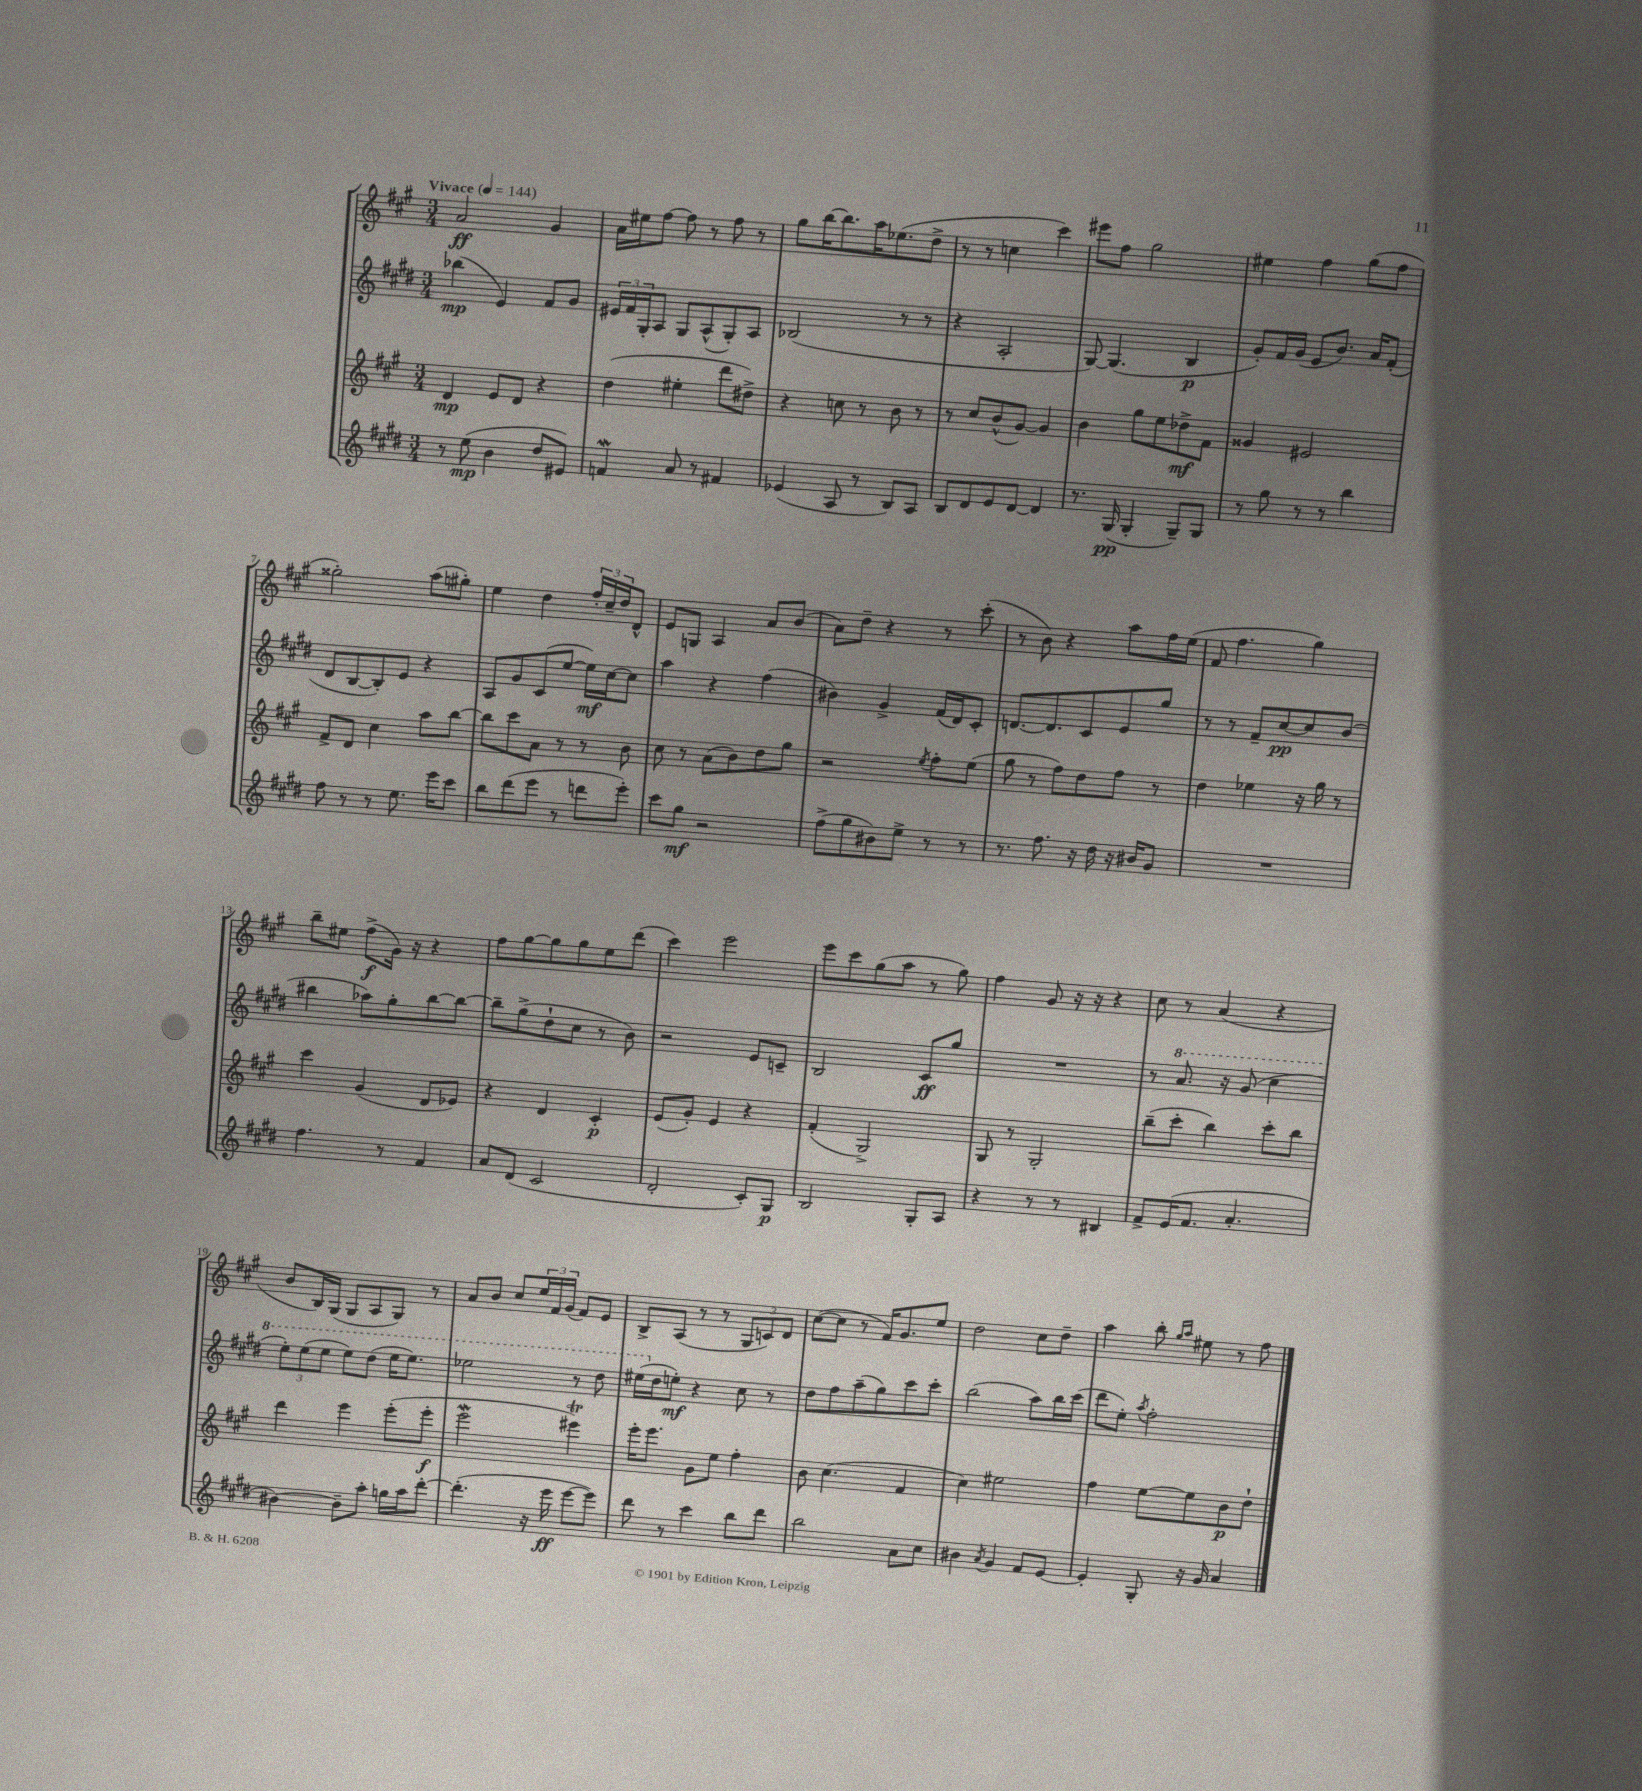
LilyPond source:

<<
\new StaffGroup <<
\new Staff = "s0" {
    \clef treble \key a \major \numericTimeSignature \time 3/4 \tempo "Vivace" 4 = 144
    a'2\ff gis'4 |
    a'16 eis''16 fis''8~ fis''8 r8 fis''8 r8 |
    gis''8 b''16~ b''8. a''16 ees''8.( d''8-> |
    r8 r8 c''4 cis'''4) |
    eis'''8 fis''8 gis''2 |
    eis''4 fis''4 gis''8( fis''8 |
    gisis''2-.) a''8( gis''8-.) |
    e''4 d''4 \tuplet 3/2 { fis''16-. cis''16-- d''16 } d'8-^ |
    e'8 g8 a4 a'8 b'8( |
    a'8) d''8-- r4 r8 cis'''8-.( |
    r8 b'8) r4 a''8 fis''16 e''16( |
    fis'8 fis''4. gis''4) |
    b''8-- eis''8 fis''8->\f( gis'16) r16 r4 |
    fis''8 gis''8~ gis''8 gis''8 e''8 d'''8( |
    cis'''4) e'''2 |
    e'''8 cis'''8 gis''8( a''8 r8 gis''8) |
    fis''4 gis'8 r16 r16 r4 |
    cis''8 r8 a'4( r4 |
    b'8 b16) gis16( gis8 a8 gis8) r8 |
    a'8 b'8 cis''8 \tuplet 3/2 { e''16 fis'16 gis'16( } fis'8) e'8 |
    b8-> a8( r8 r8 \tuplet 3/2 { gis8 c'8) d'8 } |
    cis''8~( cis''8 r8 fis'16) gis'8. e''8 |
    d''2 cis''8 d''8-- |
    a''4 b''8-. \grace { gis''16 a''16 } eis''8 r8 fis''8 \bar "|." |
}
\new Staff = "s1" {
    \clef treble \key e \major \numericTimeSignature \time 3/4
    bes''4\mp( e'4) fis'8 gis'8 |
    \tuplet 3/2 { eis'16 fis'16 gis16-. } a8 gis8 a8-^( gis8-.) a8 |
    bes2( r8 r8 |
    r4 a2-. |
    gis8~) gis4.( b4\p |
    gis'8-.) fis'16 gis'16( e'8 b'8.) a'16 fis'8-.( |
    dis'8 b8~ b8-.) e'8 r4 |
    a8 gis'8 cis'8( e''8~ e''16\mf) cis''16~ cis''8 |
    a''4 r4 fis''4( |
    bis'4) gis'4-> fis'16( dis'16) cis'8-. |
    d'8.~ d'8. cis'8 e'8 gis''8 |
    r8 r8 fis'8-- cis''8~\pp cis''8 b'8( |
    bis''4 aes''8) gis''8-. bis''8~ bis''8~ |
    bis''8-- gis''8->( dis''8-! cis''8 r8 b'8) |
    r2 e'8 c'8-- |
    b2 cis'8\ff gis''8 |
    R2. |
    r8 \ottava #1 a''8. r16 gis''8( cis'''4 |
    \tuplet 3/2 { e'''8-.) e'''8( e'''8 } e'''8) dis'''8( e'''16 e'''8.) |
    ees'''2 r8 dis'''8 |
    eis'''16( \ottava #0 dis''16 e''!8-.\mf) r4 cis''8 r8 |
    dis''8 fis''8 a''8--( gis''8) cis'''8 cis'''8-. |
    b''2( a''8) b''16 cis'''16( |
    dis'''8 e''8-.) \acciaccatura { a''8 } fis''2-. \bar "|." |
}
\new Staff = "s2" {
    \clef treble \key a \major \numericTimeSignature \time 3/4
    d'4\mp e'8 d'8 r4 |
    d''4( eis''4-. d'''8 dis''8->) |
    r4 c''8 r8 b'8 r8 |
    r8 cis''8 b'8-^( gis'8~) gis'4 |
    b'4 gis''8 e''8 des''8->\mf fis'8 |
    gisis'4 eis'2 |
    fis'8-> d'8 cis''4 a''8 b''8~ |
    b''8 cis'''8 a'8 r8 r8 b'8 |
    cis''8 r8 a'8( b'8) d''8 gis''8 |
    r2 \acciaccatura { e''8 } fis''8-. e''8( |
    gis''8 r8 fis''8) d''8 fis''8 r8 |
    d''4 ees''4 r16 gis''16 r8 |
    cis'''4 gis'4( d'8 ees'8) |
    r4 d'4 cis'4-.\p |
    e'8( gis'8-.) e'4 r4 |
    fis'4-.( gis2->) |
    gis8 r8 gis2-. |
    b''8--( cis'''8-. b''4) cis'''8-. b''8 |
    d'''4 e'''4 e'''8-.( e'''8-.\f |
    e'''2\mordent eis'''4\trill) |
    e'''16-. e'''8. gis'8 e''8 fis''4-. |
    b'8 cis''4.( fis'4 |
    cis''4) eis''2 |
    fis''4 e''8~ e''8 b'8\p d''8-! \bar "|." |
}
\new Staff = "s3" {
    \clef treble \key e \major \numericTimeSignature \time 3/4
    r8 e''8\mp( b'4 dis''8 eis'8) |
    f'4\mordent a'8 r8 fis'4 |
    ees'4( a8 r8 b8) a8 |
    b8 dis'8 e'8 dis'8~ dis'4 |
    r8. gis16\pp( gis4-. gis8--) gis8 |
    r8 gis''8 r8 r8 b''4 |
    fis''8 r8 r8 e''8. e'''16 cis'''8 |
    b''8 dis'''8( e'''8 r8 d'''8 e'''8-.) |
    cis'''8 gis''8\mf r2 |
    fis''8->( gis''8 bis'8) e''8-> r8 r8 |
    r8. fis''8. r16 dis''16 r16 bis'16 gis'8 |
    R2. |
    fis''4. r8 fis'4 |
    a'8 dis'8( cis'2 |
    dis'2-. cis'8-.) gis8\p |
    b2 gis8-. a8 |
    r4 r8 r8 bis4 |
    fis'8-> e'16( fis'8. a'4.-. |
    bis'4~) bis'8-- a''8-. g''16 a''16 dis'''8~-. |
    dis'''4.-.( r16 e'''16\ff e'''8~ e'''8) |
    dis'''8 r8 cis'''4 b''8 dis'''8 |
    b''2 a'8 cis''8 |
    bis'4 \acciaccatura { a'8 } gis'4 fis'8 e'8~ |
    e'4-. gis8-. r16 gis'16 a'4 \bar "|." |
}
>>
>>
